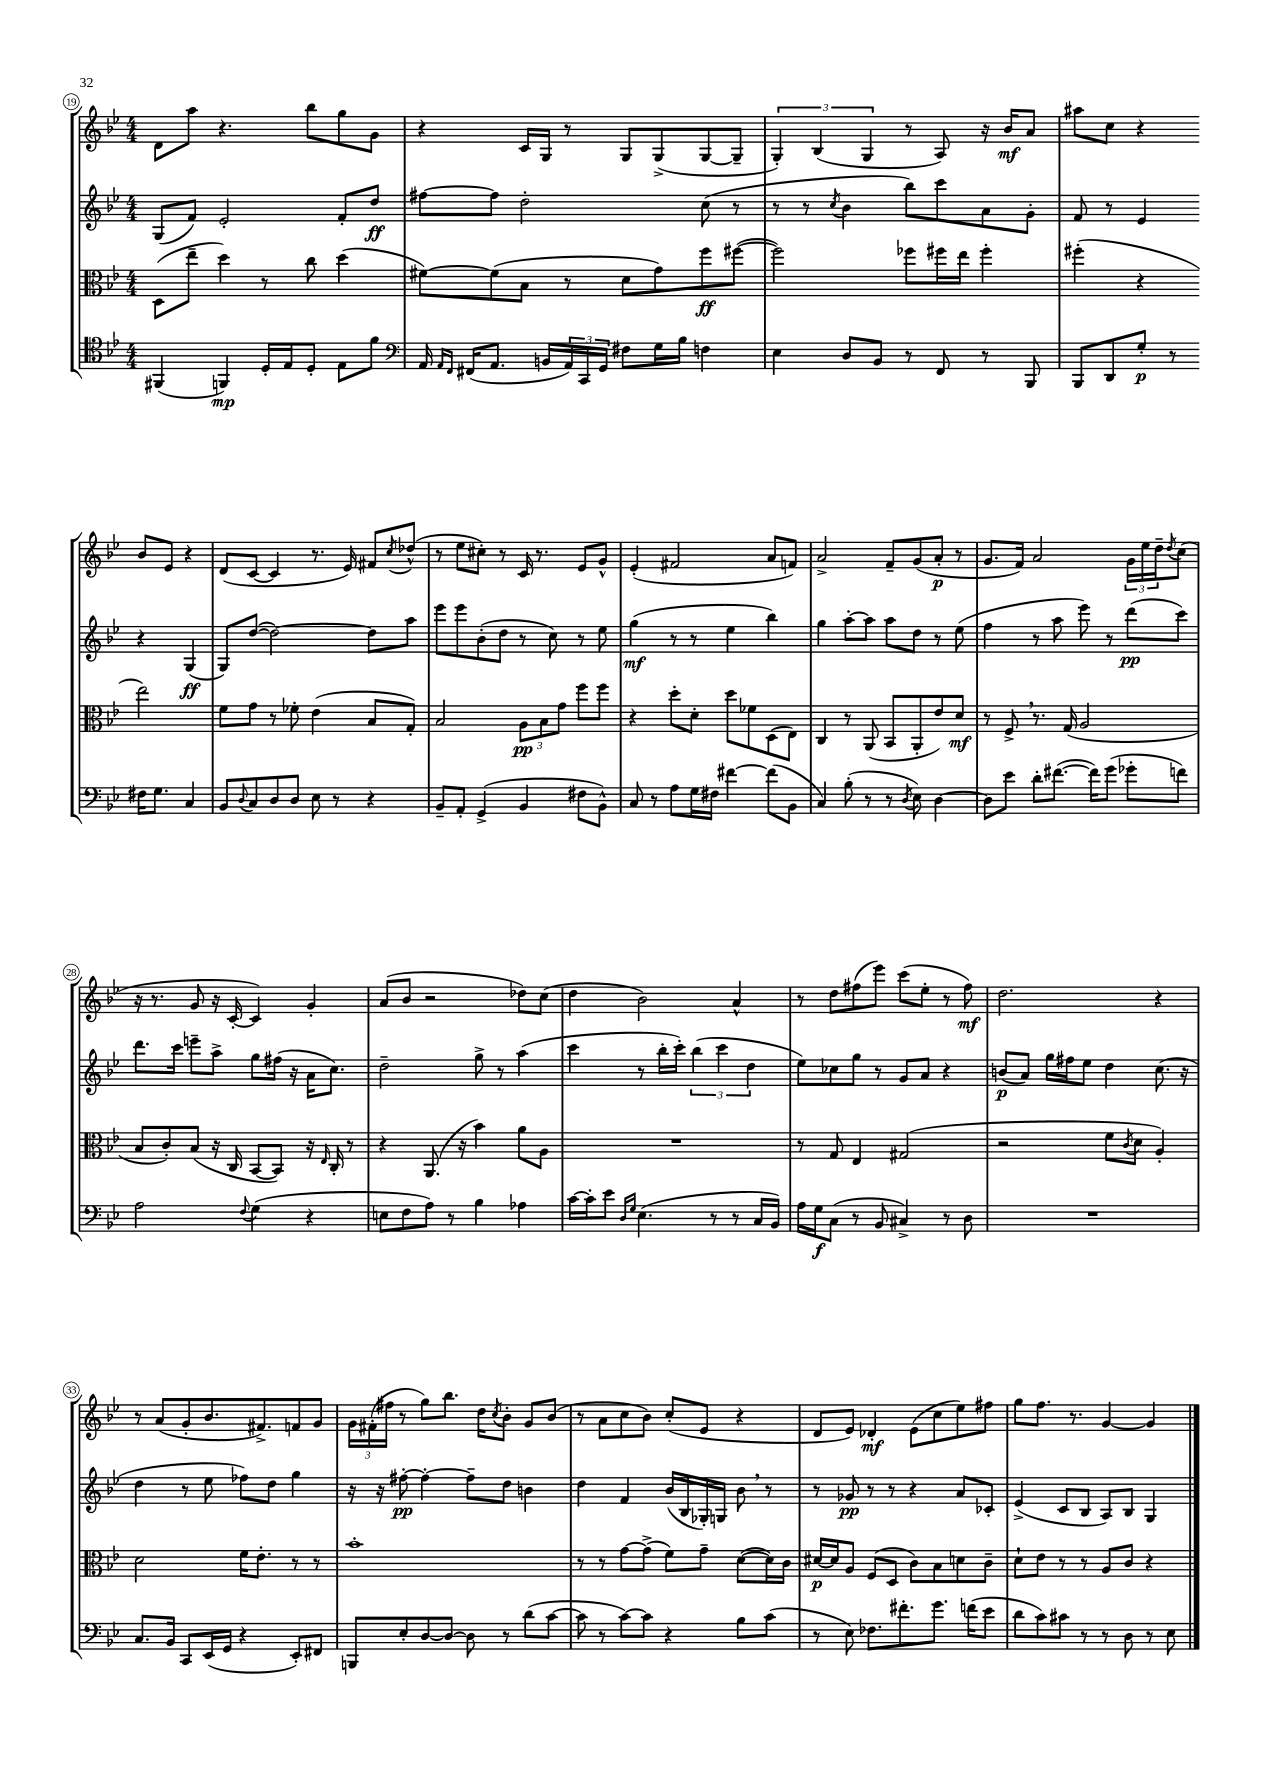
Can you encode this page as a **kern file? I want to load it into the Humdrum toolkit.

**kern	**dynam	**kern	**dynam	**kern	**dynam	**kern	**dynam
*part4	*part4	*part3	*part3	*part2	*part2	*part1	*part1
*staff4	*staff4	*staff3	*staff3	*staff2	*staff2	*staff1	*staff1
*clefC4	*	*clefC3	*	*clefG2	*	*clefG2	*
*k[b-e-]	*	*k[b-e-]	*	*k[b-e-]	*	*k[b-e-]	*
*M4/4	*	*M4/4	*	*M4/4	*	*M4/4	*
=19	=19	=19	=19	=19	=19	=19	=19
(4FF#X/	.	(8D\L	.	(8G/L	.	8d\L	.
.	.	8ee-~\J	.	8f/J)	.	8aa\J	.
4FFn/)	mp	4dd\)	.	2e-'/	.	4.r	.
16D'/LL	.	8r	.	.	.	.	.
16E-/J	.	.	.	.	.	.	.
8D'/J	.	8cc\	.	.	.	8bb-\L	.
8E-\L	.	(4dd\	.	8f'/L	.	8gg\	.
8f\J	.	.	.	8dd/J	ff	8g\J	.
=20	=20	=20	=20	=20	=20	=20	=20
*clefF4	*	*	*	*	*	*	*
16AA/	.	[8f#X\L)	.	[8ff#X\L	.	4r	.
16qqAA/LL	.	.	.	.	.	.	.
16qqFF/JJ	.	.	.	.	.	.	.
(16FF#X/KL	.	.	.	.	.	.	.
8.AA/J	.	(8f#\]	.	8ff#\J]	.	.	.
.	.	8B-\J	.	2dd'\	.	16c/LL	.
16BBn/LL	.	.	.	.	.	16G/JJ	.
24AA/)	.	8r	.	.	.	8r	.
24CC/	.	.	.	.	.	.	.
24GG/JJ	.	.	.	.	.	.	.
8F#X\L	.	8d\L	.	.	.	8G/L	.
16G\L	.	8g\)	.	.	.	(8G^/	.
16B-\JJ	.	.	.	.	.	.	.
4Fn\	.	8ff\	ff	(8cc\	.	[8G/	.
.	.	([8ff#X\J	.	8r	.	8G~/J]	.
=21	=21	=21	=21	=21	=21	=21	=21
4E-\	.	2ff#\])	.	8r	.	6G'/)	.
.	.	.	.	8r	.	.	.
.	.	.	.	.	.	(6B-/	.
.	.	.	.	8qcc/	.	.	.
8D/L	.	.	.	4b-\	.	.	.
.	.	.	.	.	.	6G/	.
8BB-/J	.	.	.	.	.	.	.
8r	.	8ff-X\L	.	8bb-\L)	.	8r	.
8FF/	.	16ff#X\L	.	8ccc\	.	8A/)	.
.	.	16ee-\JJ	.	.	.	.	.
8r	.	4ff#'\	.	8a\	.	16r	.
.	.	.	.	.	.	16b-/KL	mf
8BBB-/	.	.	.	8g'\J	.	8a/J	.
=22	=22	=22	=22	=22	=22	=22	=22
8BBB-/L	.	(4ff#X'\	.	8f/	.	8aa#X\L	.
8DD/	.	.	.	8r	.	8cc\J	.
8G'/J	p	4r	.	4e-/	.	4r	.
8r	.	.	.	.	.	.	.
16F#X\KL	.	2ee-\)	.	4r	.	8b-/L	.
8.G\J	.	.	.	.	.	.	.
.	.	.	.	.	.	8e-/J	.
4C/	.	.	.	(4G/	ff	4r	.
!!LO:LB:g=z
=23	=23	=23	=23	=23	=23	=23	=23
8BB-/L	.	8f\L	.	8G/L)	.	(8d/L	.
8qqD/	.	.	.	.	.	.	.
8C/	.	8g\J	.	([8dd/J	.	[8c/J	.
8D/	.	8r	.	2dd\_)	.	4c/]	.
8D/J	.	8f-X'\	.	.	.	.	.
8E-\	.	(4e-\	.	.	.	8.r	.
8r	.	.	.	.	.	.	.
.	.	.	.	.	.	16e-/)	.
4r	.	8B-/L	.	8dd\L]	.	8f#X/L	.
.	.	.	.	.	.	8qcc/	.
.	.	8G'/J)	.	8aa\J	.	(8dd-X^^/J	.
=24	=24	=24	=24	=24	=24	=24	=24
8BB-~/L	.	2B-/	.	8eee-\L	.	8r	.
8AA'/J	.	.	.	8eee-\	.	8ee-\L	.
(4GG^/	.	.	.	(8b-'\	.	8cc#X'\J)	.
.	.	.	.	8dd\J	.	8r	.
4BB-/	.	12A\L	pp	8r	.	16c/	.
.	.	.	.	.	.	8.r	.
.	.	12B-\	.	.	.	.	.
.	.	.	.	8cc\)	.	.	.
.	.	12g\J	.	.	.	.	.
8F#X\L	.	8ff\L	.	8r	.	8e-/L	.
8BB-^^\J)	.	8ff\J	.	8ee-\	.	8g^^/J	.
=25	=25	=25	=25	=25	=25	=25	=25
8C/	.	4r	.	(4gg\	mf	(4e-'/	.
8r	.	.	.	.	.	.	.
8A\L	.	8dd'\L	.	8r	.	2f#X/	.
16G\L	.	8d'\J	.	8r	.	.	.
16F#X\JJ	.	.	.	.	.	.	.
[4f#X\	.	8dd\L	.	4ee-\	.	.	.
.	.	8f-X\	.	.	.	.	.
(8f#\L]	.	(8D\	.	4bb-\)	.	8a/L	.
8BB-\J	.	8E-\J)	.	.	.	8fn/J)	.
=26	=26	=26	=26	=26	=26	=26	=26
4C/)	.	4C/	.	4gg\	.	2a^/	.
(8B-'\	.	8r	.	[8aa'\L	.	.	.
8r	.	(8AA/	.	8aa\J]	.	.	.
8r	.	8BB-/L	.	8aa\L	.	8f~/L	.
8qD/	.	.	.	.	.	.	.
8E-\)	.	8AA'/	.	8dd\J	.	(8g/	.
[4D\	.	8e-/)	.	8r	.	8a'/J	p
.	.	8d/J	mf	(8ee-\	.	8r	.
=27	=27	=27	=27	=27	=27	=27	=27
8D\L]	.	8r	.	4ff\	.	8.g/L	.
8e-\J	.	8F^,/	.	.	.	.	.
.	.	.	.	.	.	16f/Jk)	.
8d'\L	.	8.r	.	8r	.	2a/	.
([8.f#X\J	.	.	.	8aa\	.	.	.
.	.	(16G/	.	.	.	.	.
.	.	2A/	.	8eee-\)	.	.	.
16f#\KL])	.	.	.	.	.	.	.
(8g\J	.	.	.	8r	.	.	.
8g-X'\L	.	.	.	(8ddd\L	pp	24g\LL	.
.	.	.	.	.	.	24ee-\	.
.	.	.	.	.	.	24dd~\J	.
.	.	.	.	.	.	8qdd/	.
8fn\J)	.	.	.	8ccc\J)	.	(8cc\J	.
!!LO:LB:g=z
=28	=28	=28	=28	=28	=28	=28	=28
2A\	.	8B-/L	.	8.ddd\L	.	16r	.
.	.	.	.	.	.	8.r	.
.	.	8c'/)	.	.	.	.	.
.	.	.	.	16ccc\Jk	.	.	.
.	.	(8B-/J	.	8eeen~\L	.	8g/	.
.	.	16r	.	8aa^\J	.	16r	.
.	.	16C/	.	.	.	[16c'/	.
8qqF/	.	.	.	.	.	.	.
(4G\	.	[8BB-/L	.	8gg\L	.	4c/])	.
.	.	8BB-/J])	.	(16ff#X\Jk	.	.	.
.	.	.	.	16r	.	.	.
4r	.	16r	.	16a\KL	.	4g'/	.
.	.	16qqE-/	.	.	.	.	.
.	.	16C'/	.	8.cc\J)	.	.	.
.	.	8r	.	.	.	.	.
=29	=29	=29	=29	=29	=29	=29	=29
8En\L	.	4r	.	2dd~\	.	(8a/L	.
8F\	.	.	.	.	.	8b-/J	.
8A\J)	.	(8.AA/	.	.	.	2r	.
8r	.	.	.	.	.	.	.
.	.	16r	.	.	.	.	.
4B-\	.	4b-\)	.	8gg^\	.	.	.
.	.	.	.	8r	.	.	.
4A-X\	.	8a\L	.	(4aa\	.	8dd-X\L)	.
.	.	8A\J	.	.	.	(8cc\J	.
=30	=30	=30	=30	=30	=30	=30	=30
[16c\LL	.	1r	.	4ccc\	.	4dd\	.
16c'\J]	.	.	.	.	.	.	.
8e-\J	.	.	.	.	.	.	.
16qqD/LL	.	.	.	.	.	.	.
16qqG/JJ	.	.	.	.	.	.	.
(4.E-\	.	.	.	8r	.	2b-\)	.
.	.	.	.	16bb-'\LL	.	.	.
.	.	.	.	16ccc'\JJ)	.	.	.
.	.	.	.	(6bb-\	.	.	.
8r	.	.	.	.	.	.	.
.	.	.	.	6ccc\	.	.	.
8r	.	.	.	.	.	4a^^/	.
.	.	.	.	6dd\	.	.	.
16C/LL	.	.	.	.	.	.	.
16BB-/JJ)	.	.	.	.	.	.	.
=31	=31	=31	=31	=31	=31	=31	=31
16A\LL	.	8r	.	8ee-\L)	.	8r	.
16G\J	f	.	.	.	.	.	.
(8C\J	.	8G/	.	8cc-X\	.	8dd\L	.
8r	.	4E-/	.	8gg\J	.	(8ff#X\	.
8BB-/	.	.	.	8r	.	8eee-\J)	.
4C#X^/)	.	(2G#X/	.	8g/L	.	(8ccc\L	.
.	.	.	.	8a/J	.	8ee-'\J	.
8r	.	.	.	4r	.	8r	.
8D\	.	.	.	.	.	8ff#\)	mf
=32	=32	=32	=32	=32	=32	=32	=32
1r	.	2r	.	(8bn/L	p	2.dd\	.
.	.	.	.	8a/J)	.	.	.
.	.	.	.	16gg\LL	.	.	.
.	.	.	.	16ff#X\J	.	.	.
.	.	.	.	8ee-\J	.	.	.
.	.	8f\L	.	4dd\	.	.	.
.	.	8qc/	.	.	.	.	.
.	.	8d\J	.	.	.	.	.
.	.	4A'/)	.	(8.cc\	.	4r	.
.	.	.	.	16r	.	.	.
!!LO:LB:g=z
=33	=33	=33	=33	=33	=33	=33	=33
8.C/L	.	2d\	.	4dd\	.	8r	.
.	.	.	.	.	.	(8a/L	.
16BB-/Jk	.	.	.	.	.	.	.
8CC/L	.	.	.	8r	.	8g'/	.
(16EE-/L	.	.	.	8ee-\	.	8.b-/	.
16GG/JJ	.	.	.	.	.	.	.
4r	.	16f\KL	.	8ff-X\L)	.	.	.
.	.	8.e-'\J	.	.	.	8.f#X^/)	.
.	.	.	.	8dd\J	.	.	.
8EE-'/L)	.	8r	.	4gg\	.	8fn/	.
8FF#X/J	.	8r	.	.	.	8g/J	.
=34	=34	=34	=34	=34	=34	=34	=34
8BBBn/L	.	1b-'	.	16r	.	24g\LL	.
.	.	.	.	.	.	(24f#X'\	.
.	.	.	.	16r	.	.	.
.	.	.	.	.	.	24ff#X\JJ	.
8E-'/	.	.	.	[8ff#X'\	pp	8r	.
[8D/	.	.	.	4ff#'\_	.	8gg\L)	.
8D/J_	.	.	.	.	.	8.bb-\J	.
8D\]	.	.	.	8ff#~\L]	.	.	.
.	.	.	.	.	.	16dd\KL	.
.	.	.	.	.	.	8qcc/	.
8r	.	.	.	8dd\J	.	8b-'\J	.
(8d\L	.	.	.	4bn\	.	8g/L	.
[8c\J	.	.	.	.	.	(8b-/J	.
=35	=35	=35	=35	=35	=35	=35	=35
8c\]	.	8r	.	4dd\	.	8r	.
8r	.	8r	.	.	.	8a\L	.
[8c\L)	.	[8g\L	.	4f/	.	8cc\	.
8c\J]	.	(8g^\J]	.	.	.	8b-\J)	.
4r	.	8f\L)	.	(16b-/LL	.	(8cc'/L	.
.	.	.	.	16B-/	.	.	.
.	.	8g~\J	.	16G-X'/)	.	8e-/J	.
.	.	.	.	16Gn/JJ	.	.	.
8B-\L	.	([8d\L	.	8b-,\	.	4r	.
(8c\J	.	16d\L])	.	8r	.	.	.
.	.	16c\JJ	.	.	.	.	.
=36	=36	=36	=36	=36	=36	=36	=36
8r	.	[16d#X/LL	p	8r	.	8d/L	.
.	.	16d#/J]	.	.	.	.	.
8E-\)	.	8A/J	.	8g-X/	pp	8e-/J)	.
8.F-X\L	.	(8F/L	.	8r	.	4d-X'/	mf
.	.	8D/J	.	8r	.	.	.
8.f#X'\	.	.	.	.	.	.	.
.	.	8c\L)	.	4r	.	(8e-\L	.
8.g\J	.	8B-\	.	.	.	8cc\	.
.	.	8dn\	.	8a/L	.	8ee-\)	.
(16fn\KL	.	.	.	.	.	.	.
8e-\J	.	8c~\J	.	8c-X'/J	.	8ff#X\J	.
=37	=37	=37	=37	=37	=37	=37	=37
8d\L	.	8d`\L	.	(4e-^/	.	8gg\L	.
8c\)	.	8e-\J	.	.	.	8.ff\J	.
8c#X\J	.	8r	.	8c/L	.	.	.
.	.	.	.	.	.	8.r	.
8r	.	8r	.	8B-/J	.	.	.
8r	.	8A/L	.	8A/L)	.	[4g/	.
8D\	.	8c/J	.	8B-/J	.	.	.
8r	.	4r	.	4G/	.	4g/]	.
8E-\	.	.	.	.	.	.	.
==	==	==	==	==	==	==	==
*-	*-	*-	*-	*-	*-	*-	*-
